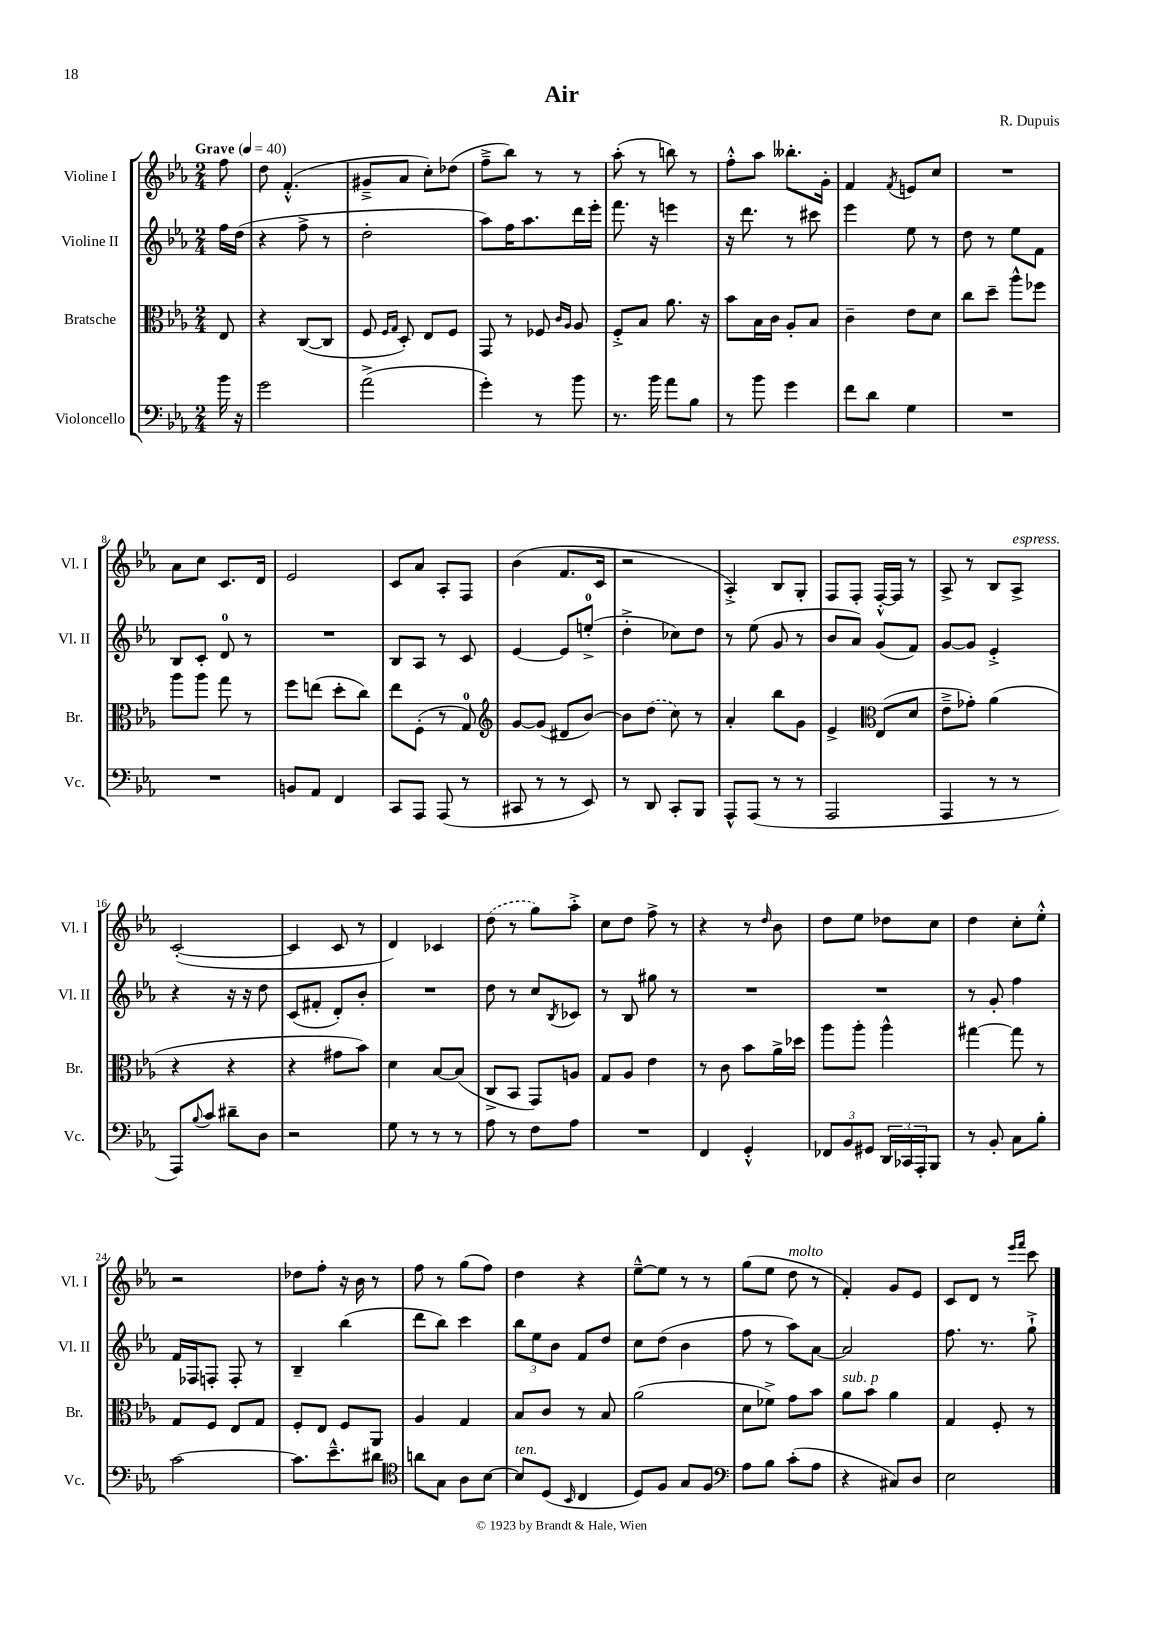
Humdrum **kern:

**kern	**kern	**kern	**kern
*staff4	*staff3	*staff2	*staff1
*clefF4	*clefC3	*clefG2	*clefG2
*k[b-e-a-]	*k[b-e-a-]	*k[b-e-a-]	*k[b-e-a-]
*M2/4	*M2/4	*M2/4	*M2/4
*MM40	*MM40	*MM40	*MM40
16b-	8E-	16ff	8ff
16r	.	(16dd	.
=	=	=	=
2g	4r	4r	8dd
.	.	.	(4.f'^^
.	([8C	8ff^	.
.	8C]	8r	.
=	=	=	=
(2a-^	8F	2dd'	8g#~^
.	16qqF	.	.
.	16qqG	.	.
.	8D')	.	8a-
.	8E-	.	8cc')
.	8F	.	(8dd-
=	=	=	=
4g')	8GG	8aa-)	8ff~^
.	8r	16ff	8bb-)
.	.	8.aa-	.
8r	8F-	.	8r
.	16qqc	.	.
.	16qqA-	.	.
8b-	8A-	16ddd	8r
.	.	16eee-'	.
=	=	=	=
8.r	8F'^	8.fff	(8aa-'
.	8B-	.	8r
16b-	.	16r	.
8a-	8.a-	4eee	8bb)
8B-	.	.	8r
.	16r	.	.
=	=	=	=
8r	8b-	16r	8ff'^^
.	.	8.ddd	.
8b-	16B-	.	8aa-
.	16c	.	.
4g	8A-'	8r	8.bb--'
.	8B-	8ccc#	.
.	.	.	16g'
=	=	=	=
8f	4c~	4eee-	4f
8d	.	.	.
.	.	.	8qf
4G	8e-	8ee-	8e
.	8d	8r	8cc
=	=	=	=
2r	8cc	8dd	2r
.	8dd~	8r	.
.	8aa-^^	8ee-	.
.	8ff-	8f	.
=	=	=	=
2r	8aa-	8B-	8a-
.	8aa-	8c'	8cc
.	8gg	8d	8.c
.	8r	8r	.
.	.	.	16d
=	=	=	=
8BB	8ff	2r	2e-
8AA-	(8ee	.	.
4FF	8dd'	.	.
.	8cc)	.	.
=	=	=	=
8CC	8ee-	8B-	8c
8AAA-	(8F'	8A-	8a-
(8AAA-	8r	8r	8A-'
8r	8G)	8c	8F
=	=	=	=
*	*clefG2	*	*
8CC#	[8g	[4e-	(4b-
8r	(8g]	.	.
8r	8d#	8e-]	8.f
8EE-)	[8b-)	(8ee'^	.
.	.	.	16c
=	=	=	=
8r	8b-]	4dd'^	2r
8DD	(8dd	.	.
8CC'	8cc)	8cc-)	.
8BBB-	8r	8dd	.
=	=	=	=
8AAA-^^	4a-'	8r	4A-'^)
(8AAA-	.	(8ee-	.
8r	8bb-	8g	8B-
8r	8g	8r	8G'
=	=	=	=
2AAA-	4e-^	8b-	8F
.	.	8a-)	8F'
*	*clefC3	*	*
.	(8E-	(8g	[16F'^^
.	.	.	16F]
.	8d	8f)	8r
=	=	=	=
4AAA-	8e-~^	[8g	8A-^
.	8g-')	8g]	8r
8r	(4a-	4e-'^	8B-
8r	.	.	8A-^
=	=	=	=
8AAA-)	4r	4r	([2c'
8qqB-	.	.	.
8c	.	.	.
8d#~	4r	16r	.
.	.	16r	.
8D	.	8dd	.
=	=	=	=
2r	4r	(8c	4c]
.	.	8f#'	.
.	8g#	8d')	8c
.	8b-)	8b-'	8r
=	=	=	=
8G	4d	2r	4d)
8r	.	.	.
8r	[8B-	.	4c-
8r	(8B-]	.	.
=	=	=	=
8A-	8C^	8dd	(8dd
8r	8BB-	8r	8r
8F	8GG)	8cc	8gg)
.	.	8qB-	.
8A-	8A	8c-	8aa-'^
=	=	=	=
2r	8G	8r	8cc
.	8A-	8B-	8dd
.	4e-	8gg#	8ff^
.	.	8r	8r
=	=	=	=
4FF	8r	2r	4r
.	8c	.	.
4GG'^^	8b-	.	8r
.	.	.	16qqdd
.	16a-^	.	8b-
.	16dd-	.	.
=	=	=	=
12FF-	8aa-	2r	8dd
12BB-	.	.	.
.	8aa-'	.	8ee-
12GG#	.	.	.
24DD	4aa-^^	.	8dd-
24CC-	.	.	.
24AAA-'	.	.	.
8BBB-	.	.	8cc
=	=	=	=
8r	[4gg#	8r	4dd
8BB-'	.	8g'	.
8C	8gg#]	4ff	8cc'
8B-'	8r	.	8ee-'^^
=	=	=	=
[2c	8G	16f	2r
.	.	16F-	.
.	8F	8F'	.
.	8E-	8F'	.
.	8G	8r	.
=	=	=	=
8.c]	8F'	4B-~	8dd-
.	8E-	.	8ff'
8.e-~^^	.	.	.
.	8F	(4bb-	16r
.	.	.	16b-
8d#	8AA-	.	8r
=	=	=	=
*clefC4	*	*	*
8a	4A-	8ddd	8ff
8G	.	8bb-)	8r
8A-	4G	4ccc	(8gg
[8B-	.	.	8ff)
=	=	=	=
8B-]	8B-	12bb-	4dd
.	.	12ee-	.
(8D	8c	.	.
.	.	12b-	.
16qqBB-	.	.	.
4C	8r	8f	4r
.	8B-	8dd	.
=	=	=	=
8D)	(2a-	8cc	[8ee-~^^
8F	.	(8dd	8ee-]
8G	.	4b-	8r
8F	.	.	8r
=	=	=	=
*clefF4	*	*	*
8A-	8d	8ff	(8gg
8B-	8f-^)	8r	8ee-
(8c'	8g	8aa-)	8dd
8A-	8b-	[8a-	8r
=	=	=	=
4r	8a-	2a-]	4f')
.	8b-	.	.
8C#)	4a-	.	8g
8D	.	.	8e-
=	=	=	=
2E-	4G	8.ff	8c
.	.	.	8d
.	.	8.r	.
.	8F'	.	8r
.	.	.	16qqeee-
.	.	.	16qqfff
.	8r	8gg`^	8ccc
==	==	==	==
*-	*-	*-	*-
